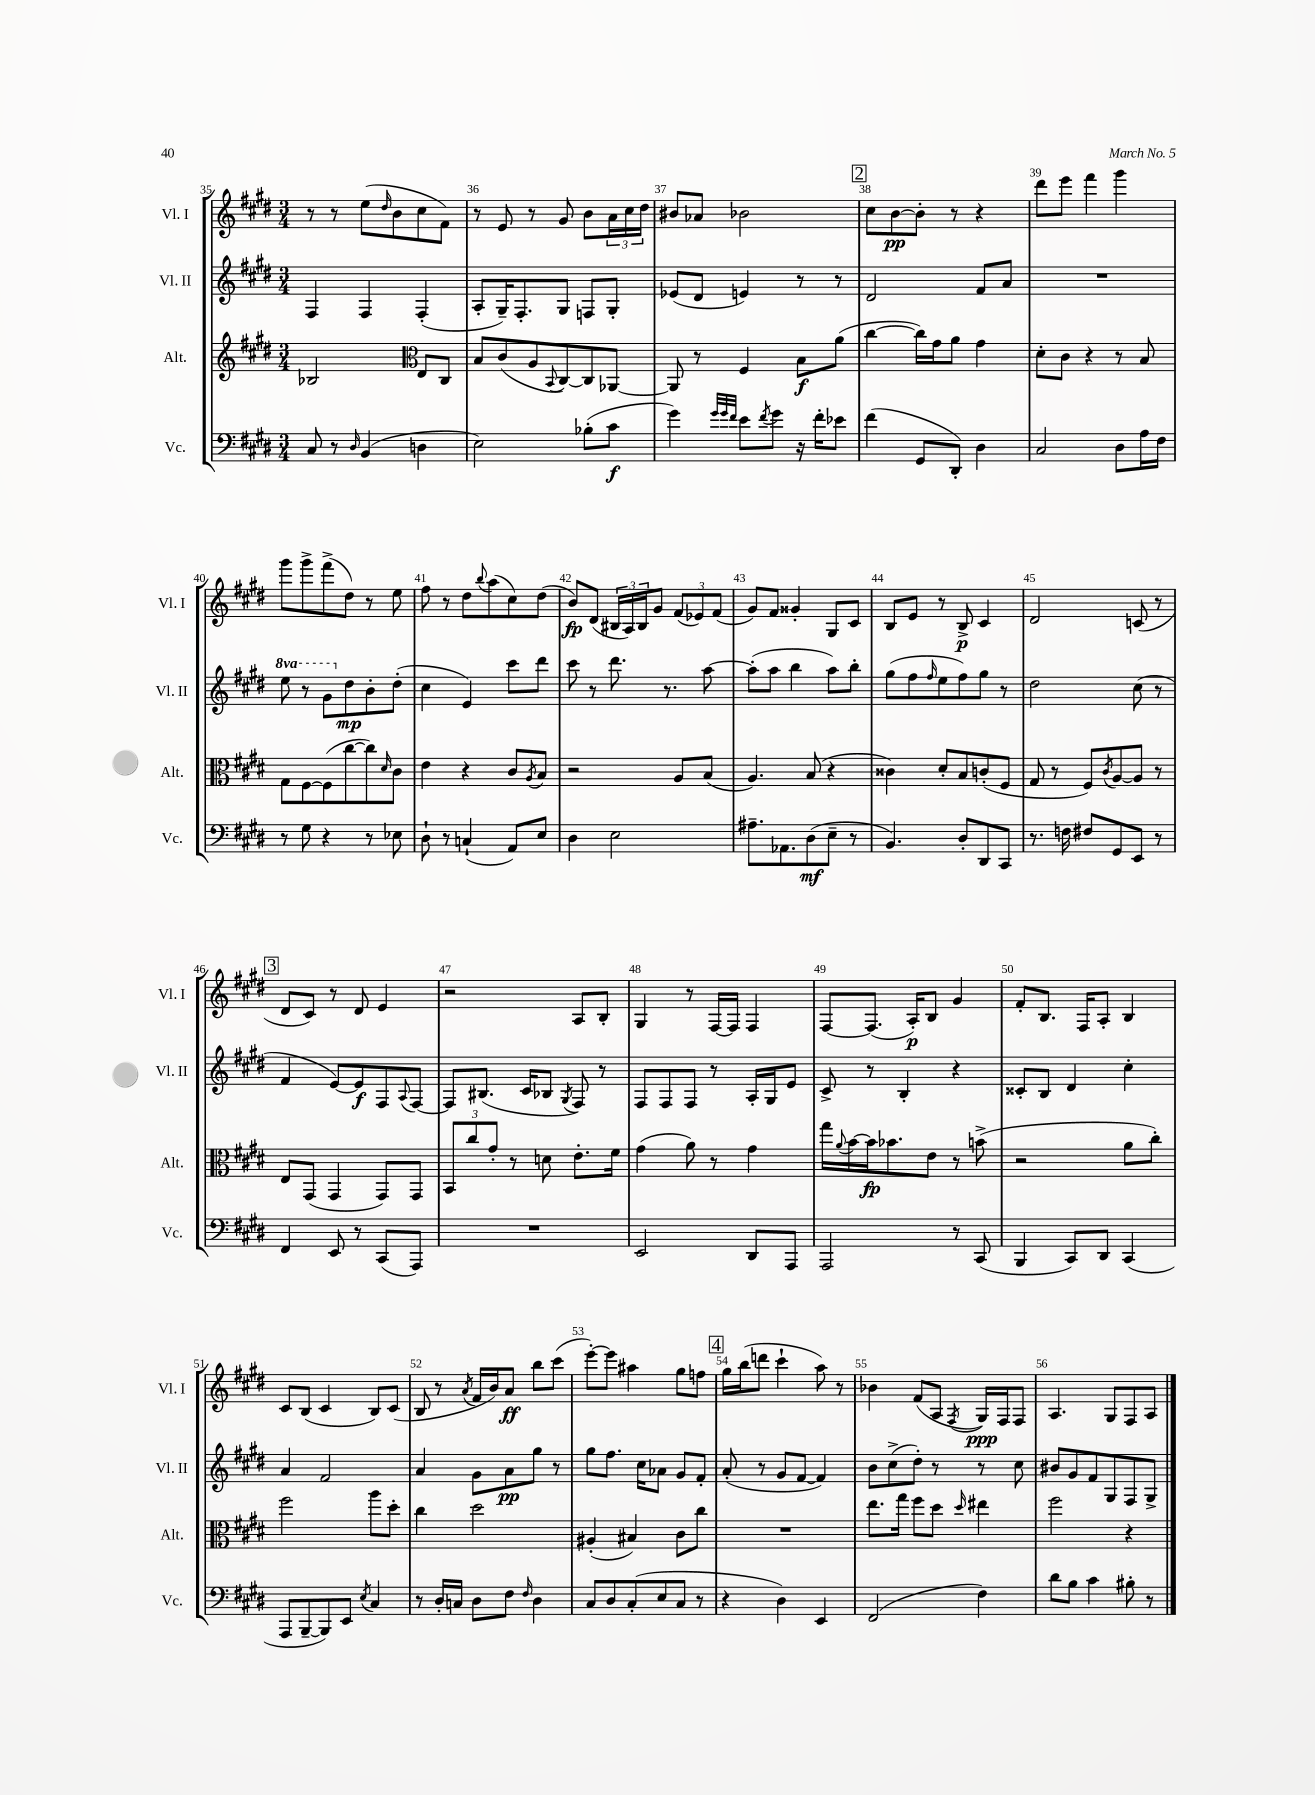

**kern	**kern	**kern	**kern
*staff4	*staff3	*staff2	*staff1
*clefF4	*clefG2	*clefG2	*clefG2
*k[f#c#g#d#]	*k[f#c#g#d#]	*k[f#c#g#d#]	*k[f#c#g#d#]
*M3/4	*M3/4	*M3/4	*M3/4
8C#	2B-	4F#	8r
8r	.	.	8r
16qqD#	.	.	.
(4BB	.	4F#	(8ee
.	.	.	16qqdd#
.	.	.	8b
*	*clefC3	*	*
4D	8E	(4F#'	8cc#
.	8C#	.	8f#)
=	=	=	=
2E)	8B	8A'	8r
.	(8c#	16G#~)	8e
.	.	8.F#'	.
.	8A	.	8r
.	8qqBB	.	.
.	[8C#)	8G#	8g#
(8B-'	8C#]	8F	8b
8c#	[8AA-	8G#'	24a
.	.	.	24cc#
.	.	.	24dd#
=	=	=	=
4g#)	8AA-]	(8e-	8b#
.	8r	8d#	8a-
32qqg#	.	.	.
32qqg#	.	.	.
32qqf#	.	.	.
8e	4F#	4e)	2b-
8qf#	.	.	.
8g#	.	.	.
16r	8B	8r	.
16f#'	.	.	.
8e-	(8a	8r	.
=	=	=	=
(4f#	[4cc#	2d#	8cc#
.	.	.	[8b
8GG#	16cc#])	.	8b']
.	16g#	.	.
8DD#')	8a	.	8r
4D#	4g#	8f#	4r
.	.	8a	.
=	=	=	=
2C#	8d#'	2.r	8ddd#
.	8c#	.	8eee
.	4r	.	4fff#
8D#	8r	.	4ggg#
16A	8B	.	.
16F#	.	.	.
=	=	=	=
8r	8G#	8eee	8ggg#
8G#	[8F#	8r	8ggg#^
4r	(8F#]	8gg#	(8fff#^
.	[8cc#	8dd#	8dd#)
8r	8cc#])	8b'	8r
.	16qqd#	.	.
8E-	8c#	(8dd#'	8ee
=	=	=	=
8D#`	4e	4cc#	8ff#
8r	.	.	8r
(4C`	4r	4e)	8dd#
.	.	.	8qqbb
.	.	.	(8aa
8AA)	8c#	8ccc#	8cc#)
.	8qA	.	.
8E	8B	8ddd#	(8dd#
=	=	=	=
4D#	2r	8ccc#	8b)
.	.	8r	(8d#
2E	.	8.ddd#	24B#
.	.	.	24A)
.	.	.	24B#
.	.	.	8g#
.	.	8.r	.
.	8A	.	(12f#
.	.	.	12e-)
.	(8B	[8aa	.
.	.	.	(12f#
=	=	=	=
8.A#~	4.A)	(8aa']	8g#)
.	.	8aa	8f#
8.AA-	.	.	.
.	.	4bb	4g##'
(8D#	(8B	.	.
8E~	4r	8aa)	8G#
8r	.	8bb'	8c#
=	=	=	=
4.BB)	4c##)	(8gg#	8B
.	.	8ff#	8e
.	.	16qqff#	.
.	8d#'	8ee	8r
8D#'	8B	8ff#)	8B^
8DD#	(8c'	8gg#	4c#
8CC#	8F#	8r	.
=	=	=	=
8.r	8G#	2dd#	2d#
.	8r	.	.
16F	.	.	.
8F#	8F#)	.	.
.	8qc#	.	.
8GG#	[8A	.	.
8EE	8A]	(8cc#	(8c
8r	8r	8r	8r
=	=	=	=
4FF#	8E	4f#	8d#
.	(8GG#	.	8c#)
8EE	4GG#	[8e)	8r
8r	.	8e]	8d#
(8CC#	8GG#)	8F#	4e
.	.	8qqA	.
8AAA)	8GG#	[8F#	.
=	=	=	=
2.r	12BB	8F#]	2r
.	12cc#	.	.
.	.	(8.B#	.
.	12g#'	.	.
.	8r	.	.
.	.	16c#	.
.	8d	8B-	.
.	.	8qG#	.
.	8.e'	8F#)	8A
.	.	8r	8B'
.	16f#	.	.
=	=	=	=
2EE	(4g#	8F#	4G#
.	.	8F#	.
.	8a)	8F#	8r
.	8r	8r	[16F#
.	.	.	16F#]
8DD#	4g#	16A'	4F#
.	.	16G#	.
8AAA	.	8e	.
=	=	=	=
2AAA	16gg#	8c#^	[8F#
.	8qqa	.	.
.	[16b	.	.
.	16b]	8r	(8.F#]
.	8.b-	.	.
.	.	4B'	.
.	.	.	16A')
.	8e	.	8B
8r	8r	4r	4g#
(8CC#	(8b^	.	.
=	=	=	=
4BBB	2r	8c##'	8f#'
.	.	8B	8.B
8CC#)	.	4d#	.
.	.	.	16F#
8DD#	.	.	8A'
(4CC#	8a	4cc#'	4B
.	8cc#')	.	.
=	=	=	=
8AAA	2ff#	4a	8c#
[8BBB~	.	.	(8B
8BBB])	.	2f#	4c#
8EE	.	.	.
8qE	.	.	.
4C#	8aa	.	8B)
.	8dd#'	.	(8c#
=	=	=	=
8r	4cc#	4a	8B
16D#'	.	.	8r
16C	.	.	.
.	.	.	8qa
8D#	2dd#	8g#	16f#
.	.	.	16b)
8F#	.	8a	8a
16qqF#	.	.	.
4D#	.	8gg#	8bb
.	.	8r	(8ccc#
=	=	=	=
8C#	(4A#'	8gg#	[8eee')
8D#	.	8.ff#	8eee]
(8C#'	4B#)	.	4aa#
.	.	16cc#	.
8E	.	8a-	.
8C#	8c#	8g#	8gg#
8r	8cc#	8f#'	8ff
=	=	=	=
4r	2.r	(8a'	16gg#
.	.	.	(16bb
.	.	8r	8ddd
4D#)	.	8g#	4ccc#`
.	.	[8f#	.
4EE	.	4f#])	8aa)
.	.	.	8r
=	=	=	=
(2FF#	8.ee	8b	4b-
.	.	(8cc#^	.
.	16gg#	.	.
.	8ff#	8dd#')	(8f#
.	8dd#	8r	8A
.	16qqdd#	.	8qF#
4F#)	4ee#	8r	16G#)
.	.	.	16F#
.	.	8cc#	8F#
=	=	=	=
8d#	2ff#	8b#	4.A
8B	.	8g#	.
4c#	.	8f#	.
.	.	8G#	8G#
8B#'	4r	8F#	8F#
8r	.	8G#^	8A
==	==	==	==
*-	*-	*-	*-
